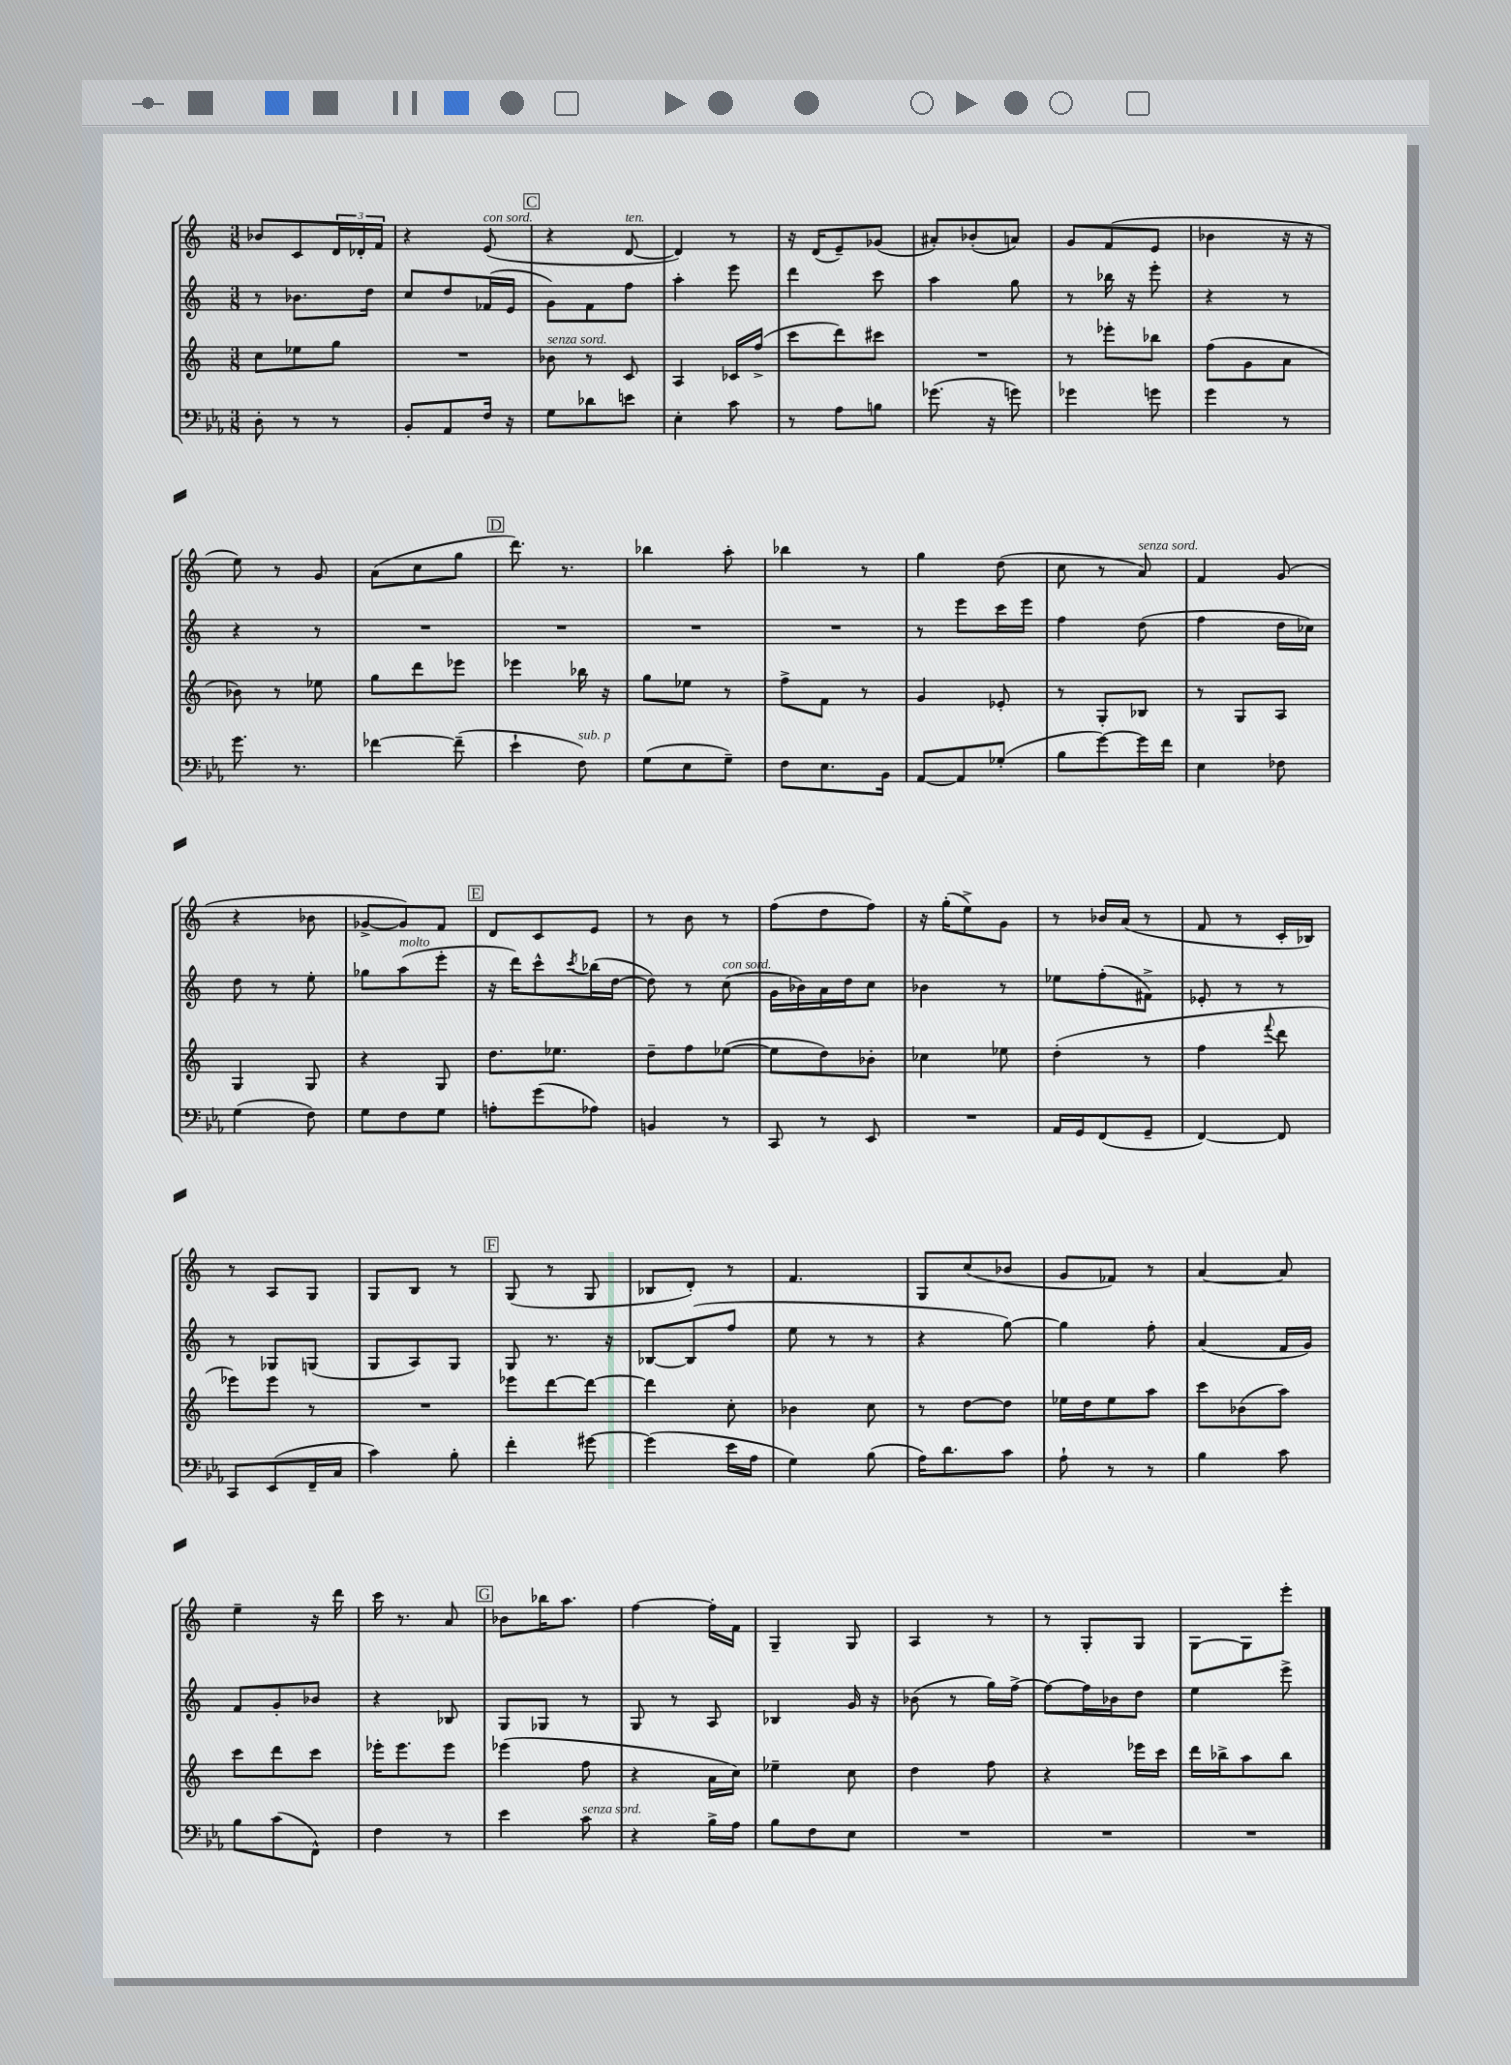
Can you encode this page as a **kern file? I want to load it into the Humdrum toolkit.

**kern	**kern	**kern	**kern
*staff4	*staff3	*staff2	*staff1
*clefF4	*clefG2	*clefG2	*clefG2
*k[b-e-a-]	*k[]	*k[]	*k[]
*M3/8	*M3/8	*M3/8	*M3/8
8D'	8cc	8r	8b-
8r	8ee-	8.b-	8c
8r	8gg	.	24d
.	.	.	24d-'
.	.	16dd	.
.	.	.	24f
=	=	=	=
8BB-'	4.r	8cc	4r
8AA-	.	8dd	.
16F	.	(16f-	(8e
16r	.	16e	.
=	=	=	=
8G	8b-	8g)	4r
8d-	8r	8f	.
8e	8c	8ff	[8d
=	=	=	=
4E-'	4A	4aa'	4d])
8c	16c-	8eee	8r
.	(16ff^	.	.
=	=	=	=
8r	8ccc	4ddd	16r
.	.	.	(16d
8A-	8ddd)	.	8e~)
8B	8ccc#	8ccc	(8g-
=	=	=	=
(8.g-	4.r	4aa	8a#')
.	.	.	(8b-'
16r	.	.	.
8g)	.	8gg	8a)
=	=	=	=
4g-	8r	8r	8g
.	8eee-'	16bb-	(8f
.	.	16r	.
8g	8bb-	8eee'	8e
=	=	=	=
4g	(8ff	4r	4b-
.	8g	.	.
8r	8a	8r	16r
.	.	.	16r
=	=	=	=
8.g	8b-)	4r	8ee)
.	8r	.	8r
8.r	.	.	.
.	8ee-	8r	8g
=	=	=	=
[4f-	8gg	4.r	(8a
.	8ddd	.	8cc
(8f-~]	8eee-	.	8gg
=	=	=	=
4e-`	4eee-	4.r	8.ddd)
.	.	.	8.r
8F)	16bb-	.	.
.	16r	.	.
=	=	=	=
(8G	8gg	4.r	4bb-
8E-	8ee-	.	.
8G~)	8r	.	8aa'
=	=	=	=
8F	8ff^	4.r	4bb-
8.E-	8f	.	.
.	8r	.	8r
16BB-	.	.	.
=	=	=	=
[8AA-	4g	8r	4gg
8AA-]	.	8eee	.
(8G-'	8e-'	16ccc	(8dd
.	.	16eee	.
=	=	=	=
8B-	8r	4ff	8cc
[8g)	8G'	.	8r
16g]	8B-	(8dd	8a)
16f	.	.	.
=	=	=	=
4E-	8r	4ff	4f
.	8G	.	.
8F-	8A	16dd	(8g
.	.	16cc-)	.
=	=	=	=
(4G	4G	8dd	4r
.	.	8r	.
8F)	8G	8ee'	8b-
=	=	=	=
8G	4r	8gg-	[8g-^
8F	.	(8aa	8g-])
8G	8G	8eee'	8f
=	=	=	=
8A'	8.dd	16r	8d
.	.	16ddd)	.
(8g	.	8ccc^^	8c
.	8.ee-	.	.
.	.	8qccc	.
8A-)	.	(16bb-	8e
.	.	[16dd	.
=	=	=	=
4BB	8dd~	8dd])	8r
.	8ff	8r	8b
8r	([8ee-	(8cc	8r
=	=	=	=
8CC	8ee-]	16g	(8ff
.	.	16b-)	.
8r	8dd)	16a	8dd
.	.	16dd	.
8EE-	8b-'	8cc	8ff)
=	=	=	=
4.r	4cc-	4b-	16r
.	.	.	(16gg'
.	.	.	8ee^)
.	8ee-	8r	8g
=	=	=	=
16AA-	(4dd'	8ee-	8r
16GG	.	.	.
(8FF	.	(8ff'	16b-
.	.	.	(16a
8GG~	8r	8f#^)	8r
=	=	=	=
[4FF)	4ff	8e-'	8f
.	.	8r	8r
.	8qqfff	.	.
8FF]	8ddd	8r	16c'
.	.	.	16B-)
=	=	=	=
8CC	8eee-)	8r	8r
(8EE-	8eee-	8G-	8A
16FF~	8r	(8G	8G
16C	.	.	.
=	=	=	=
4c)	4.r	8G	8G
.	.	8A)	8B
8B-'	.	8G	8r
=	=	=	=
4f'	8eee-	8G	(8G
.	[8ddd	8.r	8r
[8g#	8ddd_	.	8G
.	.	16r	.
=	=	=	=
(4g#]	4ddd]	[8B-	8B-
.	.	(8B-]	8d')
16e-	8cc'	8ff	8r
16A-	.	.	.
=	=	=	=
4G)	4b-	8ee	4.f
.	.	8r	.
(8B-	8cc	8r	.
=	=	=	=
16A-)	8r	4r	8G
8.d	.	.	.
.	[8dd	.	(8cc
8c	8dd]	[8gg)	8b-
=	=	=	=
8A-`	16ee-	4gg]	8g
.	16dd	.	.
8r	8ee-	.	8f-)
8r	8aa	8ff'	8r
=	=	=	=
4B-	8ccc	(4a	[4a
.	(8b-	.	.
8c	8aa)	16f	8a]
.	.	16g)	.
=	=	=	=
8B-	8ccc	8f	4ee~
(8c	8ddd	8g'	.
8FF^^)	8ccc	8b-	16r
.	.	.	16ddd
=	=	=	=
4F	16eee-'	4r	16ccc
.	8.eee-	.	8.r
8r	8eee-	8B-	8a
=	=	=	=
4e-	(4eee-	8G	8b-
.	.	8G-	16bb-
.	.	.	8.aa
8c	8ff	8r	.
=	=	=	=
4r	4r	8G	[4ff
.	.	8r	.
16B-^	16a	8A	16ff']
16A-	16cc)	.	16f
=	=	=	=
8B-	4ee-~	4B-	4G~
8F	.	.	.
8E-	8cc	16g	8G
.	.	16r	.
=	=	=	=
4.r	4dd	(8b-	4A
.	.	8r	.
.	8ff	16gg)	8r
.	.	[16ff^	.
=	=	=	=
4.r	4r	8ff_	8r
.	.	16ff]	8G'
.	.	16b-	.
.	16eee-	8dd	8G
.	16ccc	.	.
=	=	=	=
4.r	16ddd	4ee	[8G
.	16bb-^	.	.
.	8aa	.	8G]
.	8bb-	8eee^	8eee'
==	==	==	==
*-	*-	*-	*-
